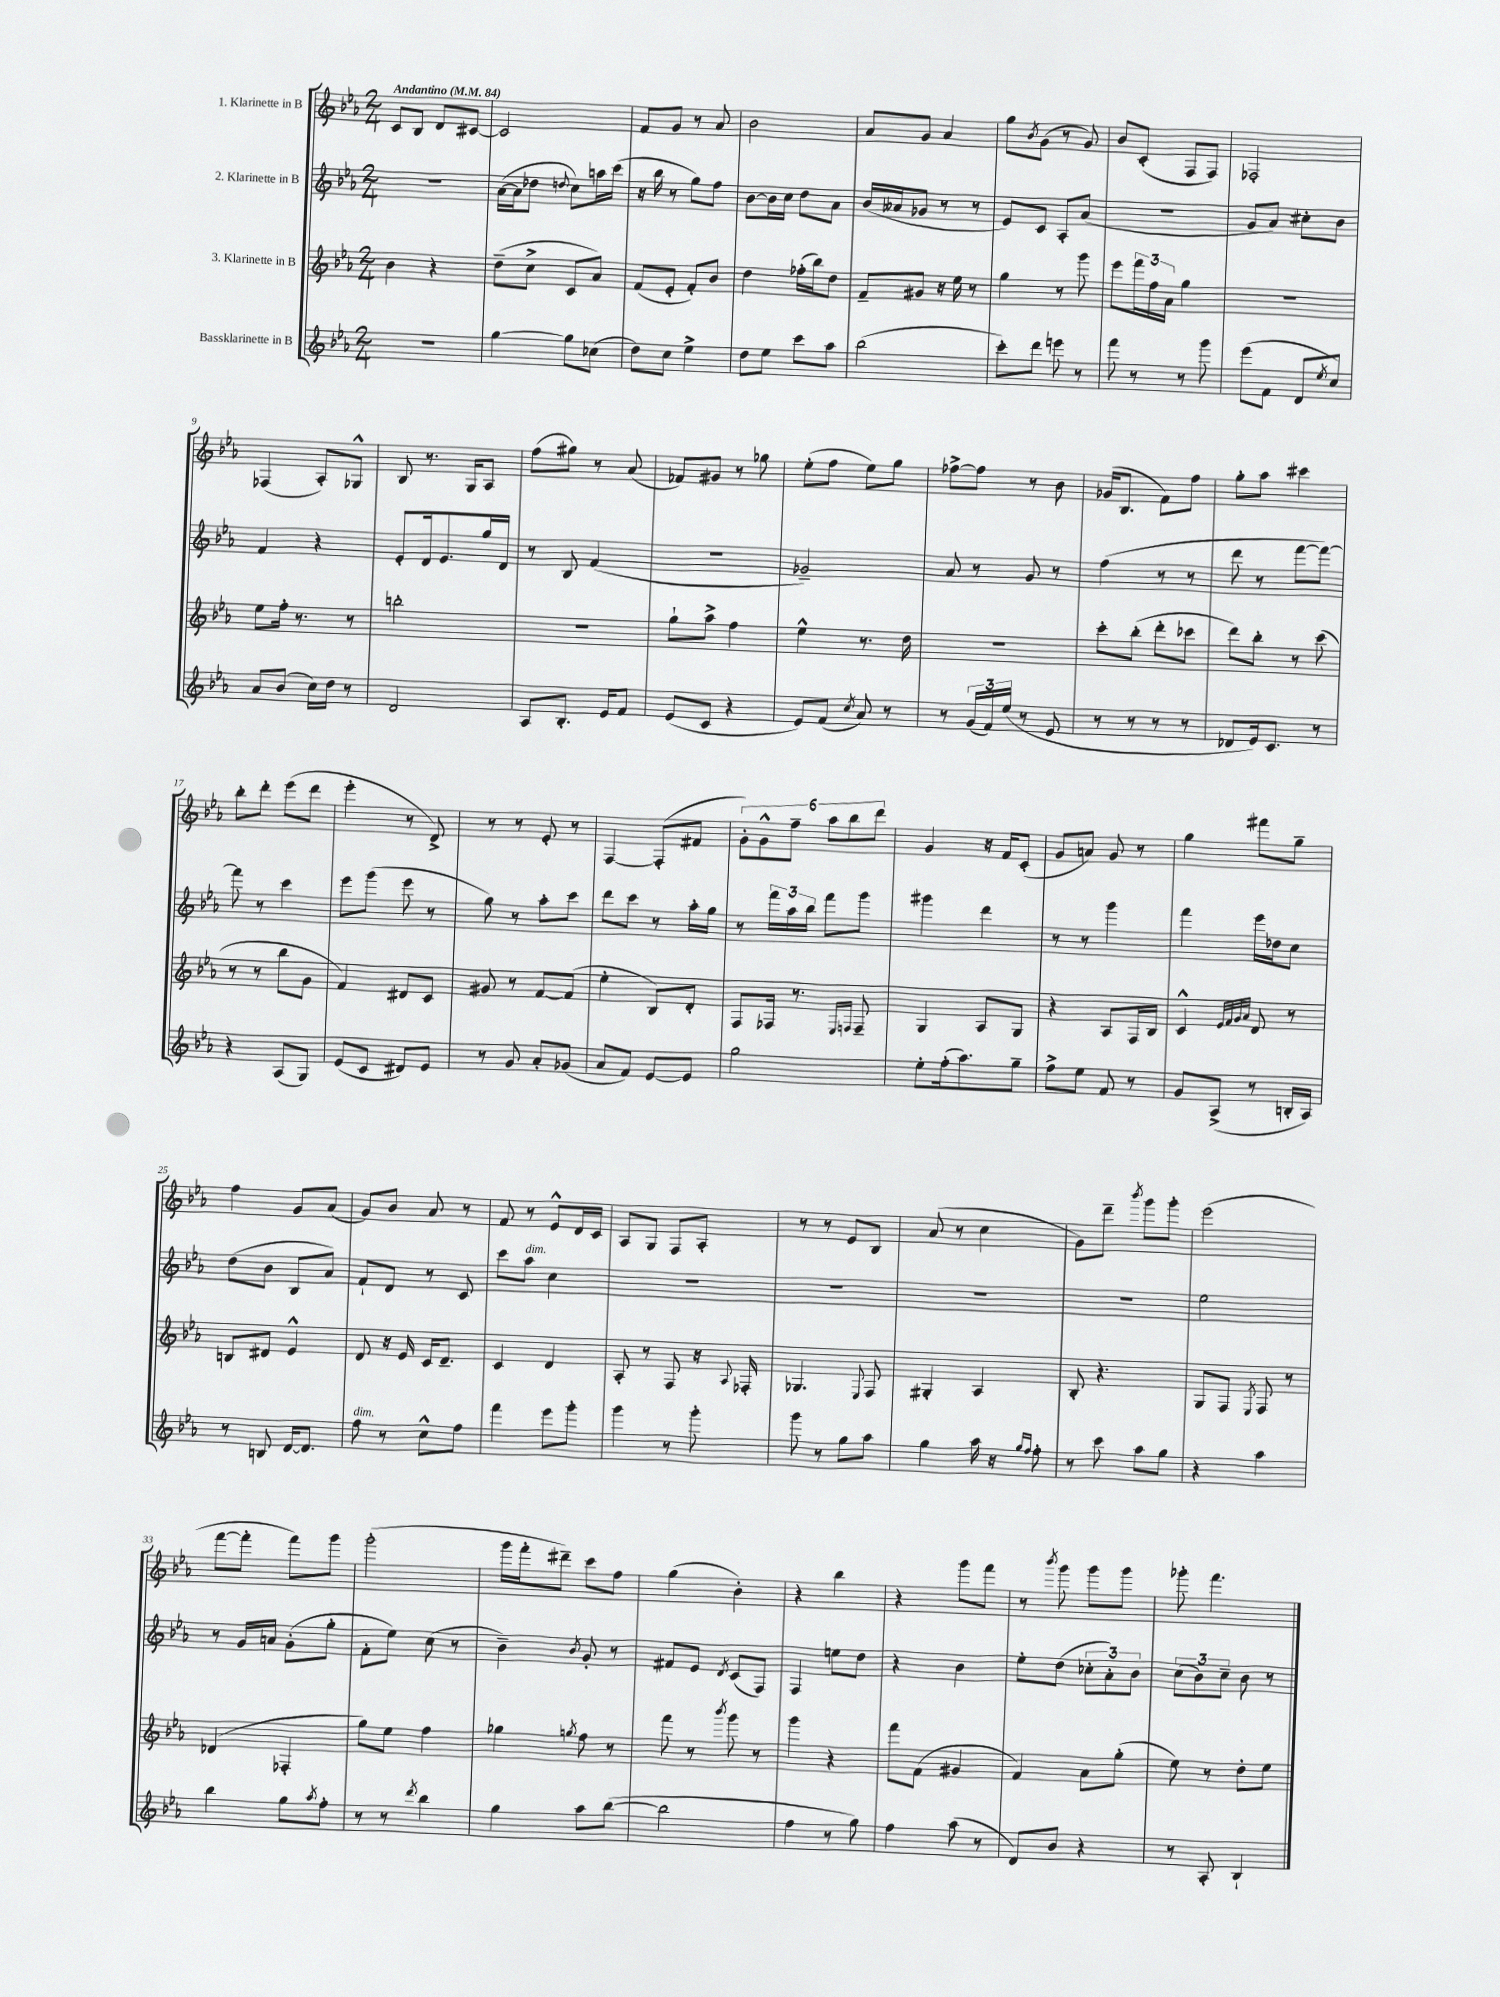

**kern	**kern	**kern	**kern
*part4	*part3	*part2	*part1
*staff4	*staff3	*staff2	*staff1
*I"Bassklarinette in B	*I"3. Klarinette in B	*I"2. Klarinette in B	*I"1. Klarinette in B
*clefG2	*clefG2	*clefG2	*clefG2
*k[b-e-a-]	*k[b-e-a-]	*k[b-e-a-]	*k[b-e-a-]
*M2/4	*M2/4	*M2/4	*M2/4
*MM84	*MM84	*MM84	*MM84
=1	=1	=1	=1
!	!	!	!LO:TX:a:B:t=Andantino
2r	4b-\	2r	8c/L
.	.	.	8B-/J
.	4r	.	8d/L
.	.	.	[8c#X/J
=2	=2	=2	=2
[4gg\	(8dd~\L	([16a-\LL	2c#/]
.	.	16a-\J]	.
.	8cc^\J	8dd-X\J	.
.	.	8qqddn/	.
8gg\L]	8c/L	8cc\L)	.
(8cc-X\J	8a-/J)	16aan\L	.
.	.	(16ccc\JJ	.
=3	=3	=3	=3
8dd\L)	(8f/L	16r	8f/L
.	.	16bb-\	.
8cc\J	8e-'/J	8r	8g/J
4ee-^\	8f'/L)	8gg\L)	8r
.	8b-/J	8ff\J	8a-/
=4	=4	=4	=4
8dd\L	4dd\	[8b-\L	2b-\
8ee-\J	.	16b-\L]	.
.	.	16cc\JJ	.
8ccc\L	(16ff-X'\LL	8dd\L	.
.	16bb-\J)	.	.
8aa-\J	8dd\J	8a-\J	.
=5	=5	=5	=5
(2bb-\	8f~/L	(16b-/LL	8a-/L
.	.	16a--X/J	.
.	8g#X/J	8g-X/J	8g/J
.	16r	8r	4a-/
.	16ee-\	.	.
.	8r	8r	.
=6	=6	=6	=6
8ccc'\L)	4gg\	8e-/L)	8gg\L
.	.	.	8qb-/
8ddd\J	.	8c/J	(8g\J
8eeen\	8r	8A-'/L	8r
8r	8ggg\	(8a-/J	8g/)
=7	=7	=7	=7
8fff\	8eee-\L	2r	8b-/L
8r	24fff\L	.	(8c'/J
.	24ff\	.	.
.	24a-\JJ	.	.
8r	4gg\	.	8F/L
8ggg\	.	.	8F/J)
=8	=8	=8	=8
(8eee-\L	2r	8g/L	2F-X'/
8f\J	.	8a-/J)	.
8d/L	.	8cc#X'\L	.
8qee-/	.	.	.
8cc/J)	.	8b-\J	.
!!LO:LB:g=z
=9	=9	=9	=9
8a-/L	8ee-\L	4f/	(4F-X/
(8b-/J	16ff'\Jk	.	.
.	8.r	.	.
16cc\LL)	.	4r	8A-'/L)
16dd\JJ	.	.	.
8r	8r	.	8G-X^^/J
=10	=10	=10	=10
2d/	2bbn'\	8e-'/L	8B-/
.	.	16d/k	8.r
.	.	8.e-/	.
.	.	.	16G/KL
.	.	16gg/L	8A-/J
.	.	16d/JJ	.
=11	=11	=11	=11
8A-/L	2r	8r	(8ff\L
8.B-'/J	.	8B-/	8gg#X\J)
.	.	(4f/	8r
16e-/KL	.	.	.
8f/J	.	.	(8a-/
=12	=12	=12	=12
(8e-/L	8gg`\L	2r	8f-X/L)
8c/J	8aa-^\J	.	8g#X/J
4r	4ff\	.	8r
.	.	.	8gg-X\
=13	=13	=13	=13
8e-/L)	4ee-^^\	2g-X~/)	(8ee-'\L
(8f/J	.	.	8ff\J
8qcc/	.	.	.
8a-/)	8.r	.	8ee-\L)
8r	.	.	8gg\J
.	16dd\	.	.
=14	=14	=14	=14
8r	2r	8a-/	[8ff-X^\L
(24g/LL	.	8r	8ff-\J]
24f/)	.	.	.
(24ee-/JJ	.	.	.
8r	.	8g/	8r
8e-/	.	8r	8b-\
=15	=15	=15	=15
8r	8ccc'\L	(4ff\	(16g-X/KL
.	.	.	8.B-/J
8r	(8bb-'\J	.	.
8r	8ddd'\L	8r	8f\L)
8r	8ccc-X\J	8r	8ff\J
=16	=16	=16	=16
8d-X/L	8ddd\L)	8ddd\	8gg'\L
16e-/k)	8bb-'\J	8r	8aa-\J
8.c/J	.	.	.
.	8r	[8fff\L	4ccc#X\
8r	(8ccc\	8fff\J_)	.
!!LO:LB:g=z
=17	=17	=17	=17
4r	8r	8fff\]	8bb-'\L
.	8r	8r	8ddd'\J
(8A-/L	8bb-\L	4ccc\	(8eee-\L
8G/J)	8g\J	.	8ddd\J
=18	=18	=18	=18
(8e-/L	4f/)	8eee-\L	4eee-'\
8c/J	.	(8ggg\J	.
8d#X/L)	8d#X/L	8eee-\	8r
8e-/J	8c/J	8r	8d^/)
=19	=19	=19	=19
8r	8g#X/	8gg\)	8r
8g/	8r	8r	8r
8a-'/L	[8f/L	8aa-'\L	8e-'/
(8g-X/J	(8f/J]	8ccc\J	8r
=20	=20	=20	=20
8a-/L	4ee-'\	8ddd\L	[4F/
8f/J)	.	8ccc\J	.
[8e-/L	8B-/L)	8r	(8F'/L]
8e-/J]	8d'/J	16aa-'\LL	8f#X/J
.	.	16gg\JJ	.
=21	=21	=21	=21
2gg\	8F/L	8r	12g'\L)
.	.	.	12g^^\
.	16F-X/Jk	24fff\LL	.
.	.	24aa-\	12ff~\J
.	8.r	.	.
.	.	24bb-\JJ	.
.	.	8fff\L	12aa-\L
.	.	.	12bb-\
.	16qqE-/LL	.	.
.	16qqFn/JJ	.	.
.	8F~/	8ggg\J	.
.	.	.	12ddd\J
=22	=22	=22	=22
8ee-'\L	4G/	4ggg#X\	4g/
(16ff'\k	.	.	.
8.aa-\)	.	.	.
.	8A-/L	4ddd\	16r
.	.	.	16f/KL
8gg~\J	8G/J	.	(8c'/J
=23	=23	=23	=23
8ff^\L	4r	8r	8g/L
8ee-\J	.	8r	8an/J)
8f/	8A-/L	4ggg\	8g/
8r	16F/L	.	8r
.	16B-/JJ	.	.
=24	=24	=24	=24
8g/L	4c^^/	4fff\	4gg\
(8A-^/J	.	.	.
.	32qqe-/LLL	.	.
.	32qqf/	.	.
.	32qqg/	.	.
.	32qqa-/JJJ	.	.
8r	8d/	16eee-\LL	8fff#X\L
.	.	16dd-X\J	.
16Bn'/LL	8r	8cc\J	8gg~\J
16A-/JJ)	.	.	.
!!LO:LB:g=z
=25	=25	=25	=25
8r	8Bn/L	(8dd\L	4ff\
8Bn/	8d#X/J	8b-\J	.
[16d/KL	4e-^^/	8B-/L	8g/L
8.d/J]	.	.	.
.	.	8a-/J)	(8a-/J
=26	=26	=26	=26
!LO:TX:a:i:t=dim.	!	!	!
8ff\	8d/	8f`/L	8g/L)
8r	16r	8d/J	8b-/J
.	16e-/	.	.
8cc^^\L	16c/KL	8r	8a-/
.	8.d~/J	.	.
8ff\J	.	8c/	8r
=27	=27	=27	=27
4fff\	4c/	8ccc\L	8f/
!	!	!LO:TX:a:i:t=dim.	!
.	.	8aa-\J	8r
8eee-\L	4d/	4cc\	8e-^^/L
8ggg'\J	.	.	16d/L
.	.	.	16c/JJ
=28	=28	=28	=28
4ggg\	8A-'/	2r	8A-/L
.	8r	.	8G/J
8r	8F/	.	8F/L
8ggg'\	16r	.	8A-'/J
.	8qqA-/	.	.
.	16F-X'/	.	.
=29	=29	=29	=29
8ggg\	4.G-X/	2r	8r
8r	.	.	8r
8gg\L	.	.	8e-/L
.	8qqE-/	.	.
8aa-\J	8F/	.	8B-/J
=30	=30	=30	=30
4gg\	4G#X'/	2r	(8a-/
.	.	.	8r
16aa-\	4A-/	.	4cc\
16r	.	.	.
16qqgg/LL	.	.	.
16qqff/JJ	.	.	.
8ff'\	.	.	.
=31	=31	=31	=31
8r	8B-'/	2r	8g\L)
8ccc\	4.r	.	8ddd~\J
.	.	.	8qbbb-/
8aa-\L	.	.	8ggg\L
8gg\J	.	.	8ggg'\J
=32	=32	=32	=32
4r	8G/L	2ee-\	(2eee-\
.	8F/J	.	.
.	8qE-/	.	.
4aa-\	8F/	.	.
.	8r	.	.
!!LO:LB:g=z
=33	=33	=33	=33
4bb-\	(4d-X/	8r	[8fff\L
.	.	16g/LL	8fff'\J]
.	.	16an/JJ	.
8gg\L	4F-X'/	(8g'\L	8fff\L)
8qaa-/	.	.	.
8ff'\J	.	8gg'\J	8ggg\J
=34	=34	=34	=34
8r	8gg\L)	8f'\L	(2ggg'\
8r	8ee-\J	8ee-\J)	.
8qddd/	.	.	.
4bb-\	4ff\	(8cc\	.
.	.	8r	.
=35	=35	=35	=35
4gg\	4gg-X\	4b-~\)	16ggg\LL
.	.	.	16fff'\J
.	.	.	8ddd#X~\J)
.	8qggn/	8qb-/	.
8aa-\L	8ff\	8g'/	8ccc\L
([8bb-\J	8r	8r	8ff\J
=36	=36	=36	=36
2bb-\]	8fff\	8f#X/L	(4gg\
.	8r	8e-/J	.
.	8qbbb-/	8qd/	.
.	8ggg\	(8c/L	4b-'\)
.	8r	8F/J)	.
=37	=37	=37	=37
4ff\	4ggg\	4F/	4r
8r	4r	8een\L	4bb-\
8gg\)	.	8dd\J	.
=38	=38	=38	=38
4ff\	8fff\L	4r	4r
.	(8f\J	.	.
(8aa-\	4g#X/	4b-\	8ggg\L
8r	.	.	8fff\J
=39	=39	=39	=39
8d/L)	4f/)	8ee-'\L	8r
.	.	.	8qbbb-/
8b-/J	.	(8dd\J	8ggg\
4r	8a-\L	12cc-X'\L	8ggg\L
.	.	12a-'\)	.
.	(8gg'\J	.	8ggg\J
.	.	12b-\J	.
=40	=40	=40	=40
8r	8ee-\)	(12cc\L	8ggg-X'\
.	.	12b-\)	.
8A-'/	8r	.	4.fff\
.	.	12cc~\J	.
4B-`/	8dd'\L	8b-\	.
.	8ee-\J	8r	.
==	==	==	==
*-	*-	*-	*-
